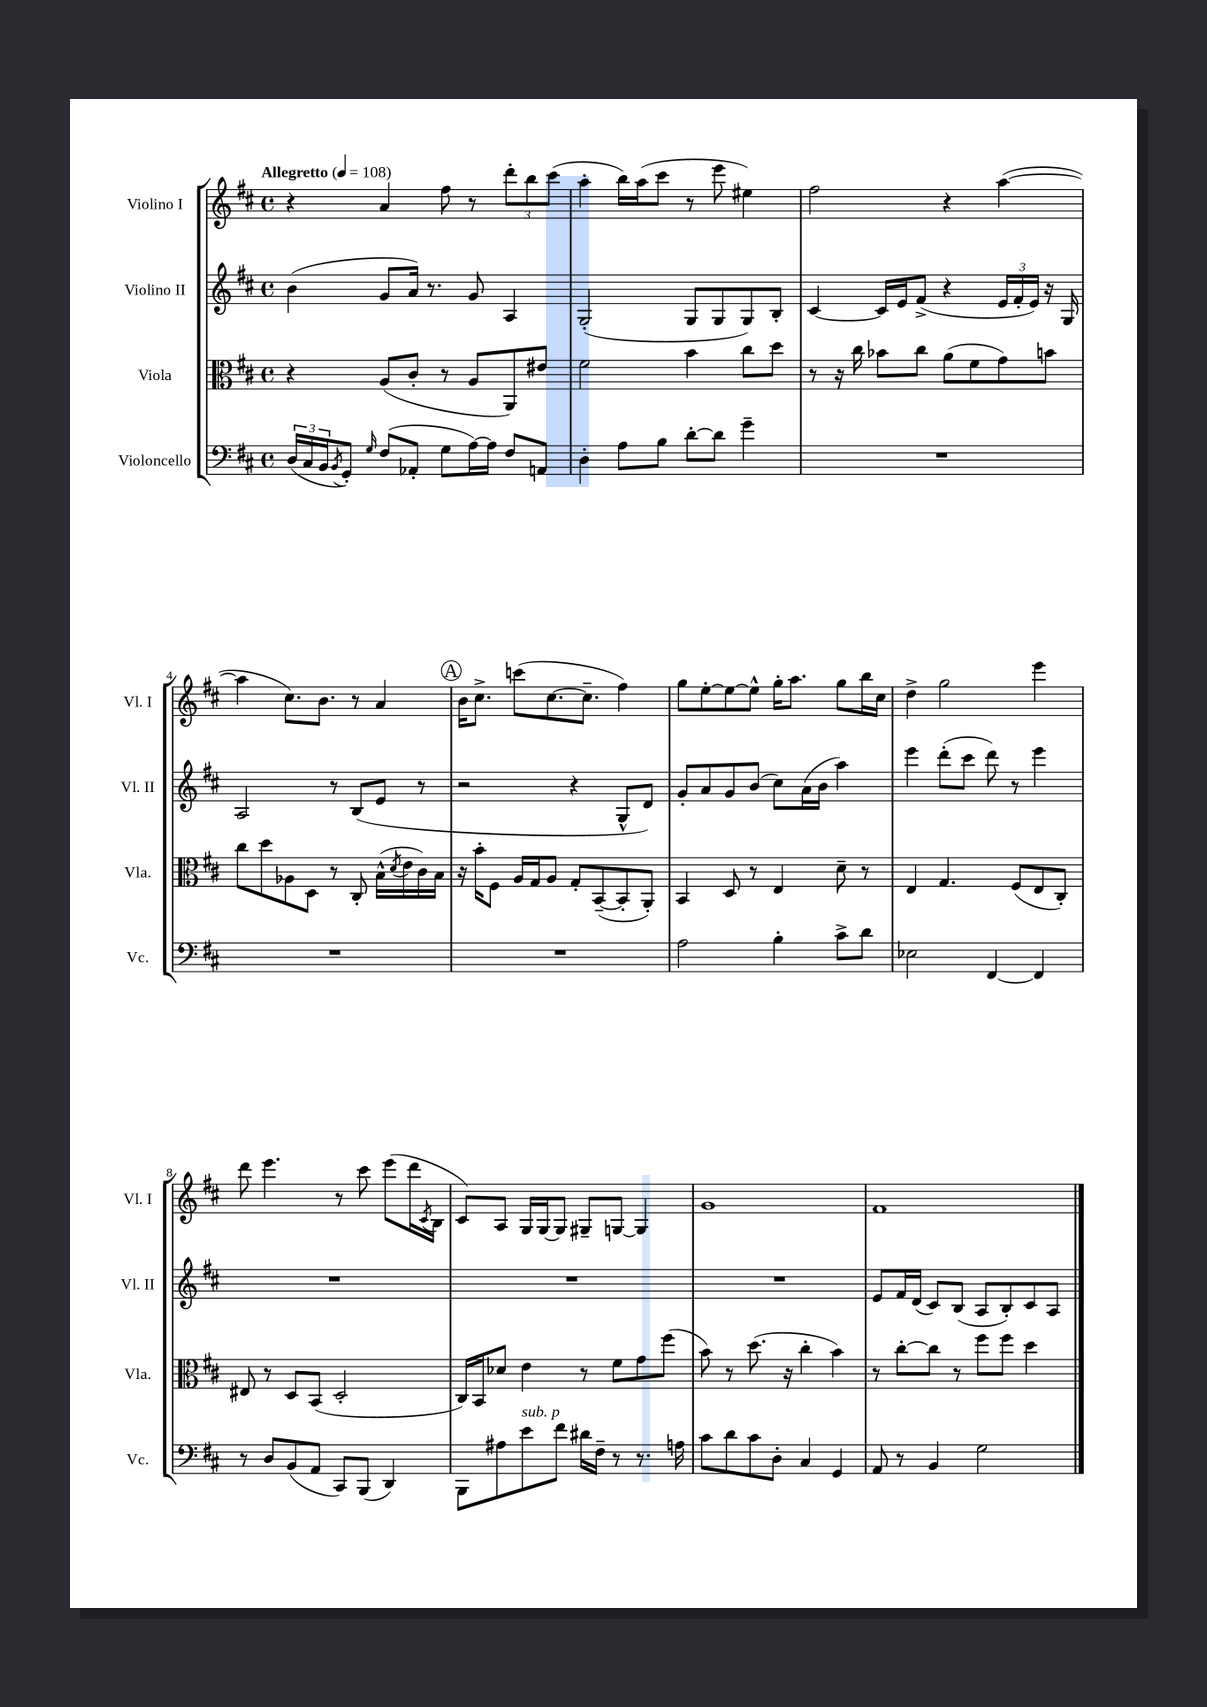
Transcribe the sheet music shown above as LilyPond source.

<<
\new StaffGroup <<
\new Staff = "s0" \with { instrumentName = "Violino I" shortInstrumentName = "Vl. I" } {
    \clef treble \key d \major \defaultTimeSignature \time 4/4 \tempo "Allegretto" 4 = 108
    r4 a'4 fis''8 r8 \tuplet 3/2 { d'''8-. b''8 cis'''8( } |
    a''4-. b''16) a''16( cis'''8 r8 e'''8 eis''4) |
    fis''2 r4 a''4~( |
    a''4 cis''8.) b'8. r8 a'4 |
    \mark \markup { \circle "A" } b'16 cis''8.-> c'''8( cis''8.~ cis''8.-- fis''4) |
    g''8 e''8~-. e''8~ e''8-^ g''16-. a''8. g''8 b''16 cis''16 |
    d''4-> g''2 e'''4 |
    d'''8 e'''4. r8 cis'''8 e'''8( d'''16 \acciaccatura { cis'8 } b16 |
    cis'8) a8 g16 g16~ g8 gis8-- g8~ g4 |
    g'1 |
    fis'1 \bar "|." |
}
\new Staff = "s1" \with { instrumentName = "Violino II" shortInstrumentName = "Vl. II" } {
    \clef treble \key d \major \defaultTimeSignature \time 4/4
    b'4( g'8 a'16) r8. g'8 a4 |
    g2-.( g8 g8 g8) b8-. |
    cis'4~ cis'16 e'16 fis'8->( r4 \tuplet 3/2 { e'16 fis'16-. e'16) } r16 g16 |
    a2 r8 b8( e'8 r8 |
    \mark \markup { \circle "A" } r2 r4 g8-^ d'8) |
    g'8-. a'8 g'8 b'8( cis''8) a'16( b'16 a''4) |
    e'''4 d'''8-.( cis'''8 d'''8) r8 e'''4 |
    R1 |
    R1 |
    R1 |
    e'8 fis'16 d'16( cis'8) b8( a8 b8-.) cis'8 a8 \bar "|." |
}
\new Staff = "s2" \with { instrumentName = "Viola" shortInstrumentName = "Vla." } {
    \clef alto \key d \major \defaultTimeSignature \time 4/4
    r4 a8( cis'8-. r8 a8 a,8) eis'8 |
    fis'2 b'4 cis''8 d''8 |
    r8 r16 cis''16 bes'8 cis''8 a'8( fis'8 g'8) b'8 |
    cis''8 d''8 aes8 d8 r8 cis8-. b16-^( \acciaccatura { d'8 } e'16 cis'16) b16 |
    \mark \markup { \circle "A" } r16 b'16-. fis8 a16 g16 a8 g8-. b,8~--( b,8-. a,8-.) |
    b,4 d8 r8 e4 d'8-- r8 |
    e4 g4. fis8( e8 cis8-.) |
    eis8 r8 d8 b,8( d2-. |
    cis16) b,16 des'8 e'4 r8 fis'8 g'8 fis''8( |
    b'8) r8 d''8.( r16 cis''4-. b'4) |
    r8 cis''8~-. cis''8 r8 fis''8 fis''8 d''4 \bar "|." |
}
\new Staff = "s3" \with { instrumentName = "Violoncello" shortInstrumentName = "Vc." } {
    \clef bass \key d \major \defaultTimeSignature \time 4/4
    \tuplet 3/2 { d16( cis16 b,16 } \acciaccatura { b,8 } g,8-.) \grace { g16 } fis8( aes,8-. g8 a16~) a16 fis8 a,8 |
    d4-. a8 b8 d'8~-. d'8 g'4-- |
    R1 |
    R1 |
    \mark \markup { \circle "A" } R1 |
    a2 b4-. cis'8-> d'8 |
    ees2 fis,4~ fis,4 |
    r8 d8 b,8( a,8 cis,8) b,,8( d,4) |
    b,,8 ais8 e'8^\markup { \italic "sub. p" } fis'8 dis'16 fis16-- r8 r8. a16 |
    cis'8 d'8 cis'8 d8-. cis4 g,4 |
    a,8 r8 b,4 g2 \bar "|." |
}
>>
>>
